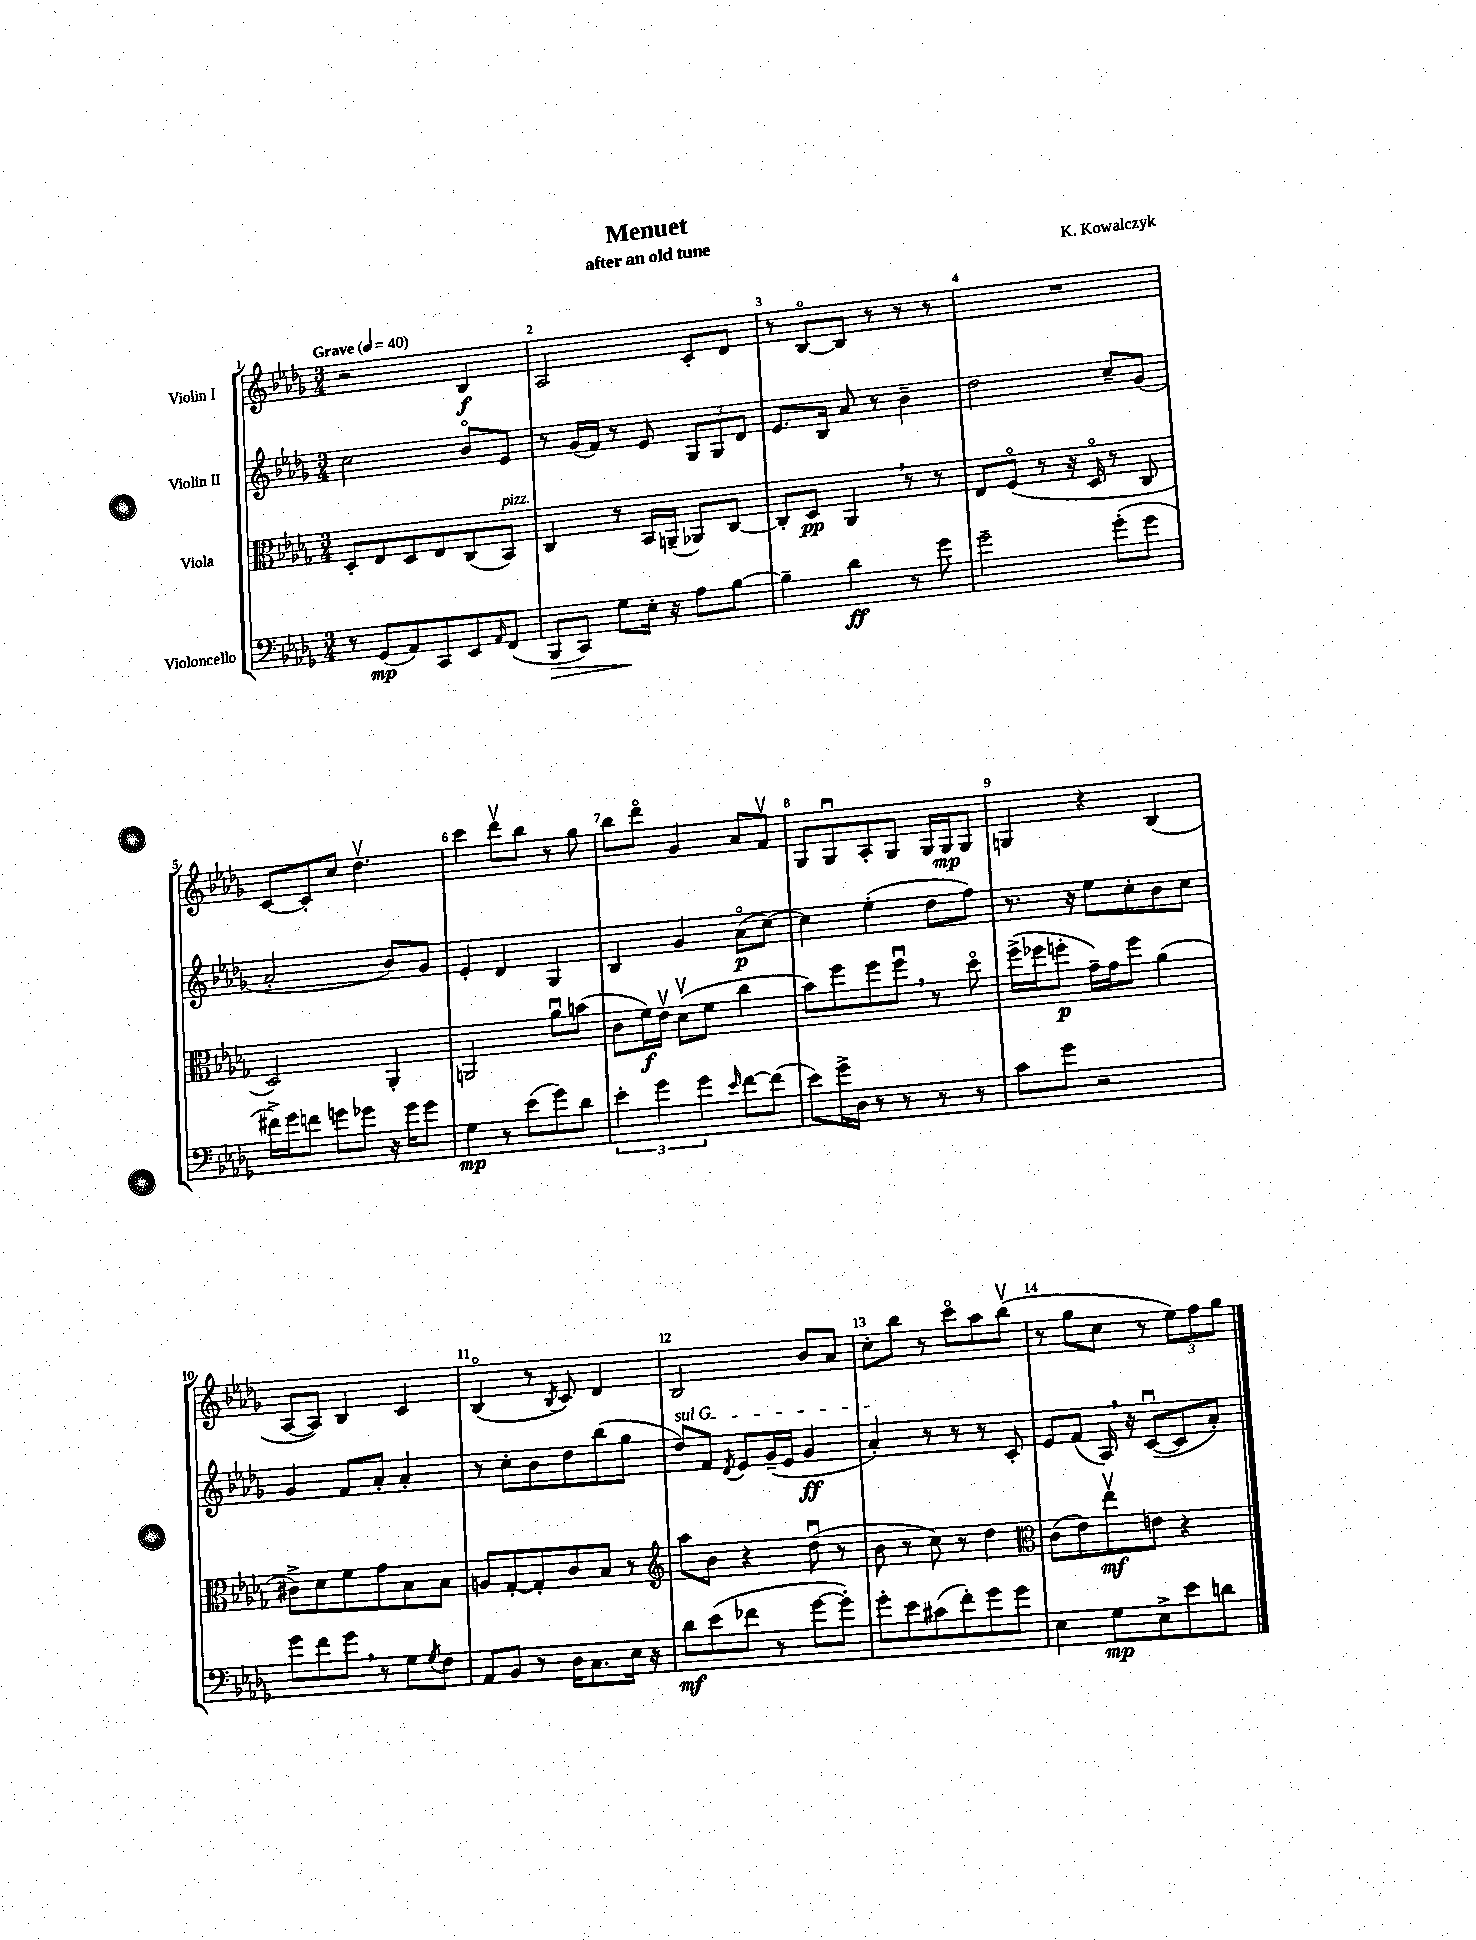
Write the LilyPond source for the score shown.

\header { title = "Menuet" composer = "K. Kowalczyk" subtitle = "after an old tune" }
<<
\new StaffGroup <<
\new Staff = "s0" \with { instrumentName = "Violin I" } {
    \clef treble \key des \major \numericTimeSignature \time 3/4 \tempo "Grave" 4 = 40
    r2 bes4\f |
    aes2 c'8-. des'8 |
    r8 bes8~\flageolet bes8 r8 r8 r8 |
    R2. |
    c'8~ c'8-. c''8 des''4.\upbow |
    c'''4 des'''8\upbow bes''8 r8 ges''8 |
    bes''8 des'''8\flageolet ges'4 aes'8 f'8\upbow |
    ges8 ges8\downbow aes8-. ges8 ges16 ges16\mp ges8 |
    g4 r4 bes4( |
    aes8~ aes8) bes4 c'4 |
    bes4\flageolet( r8 \acciaccatura { bes8 } c'8) des'4 |
    bes2 bes'8 aes'8 |
    c''8-. bes''8 r8 c'''8\flageolet aes''8 bes''8\upbow( |
    r8 ges''8 c''8 r8 \tuplet 3/2 { ees''8) f''8 ges''8 } \bar "|." |
}
\new Staff = "s1" \with { instrumentName = "Violin II" } {
    \clef treble \key des \major \numericTimeSignature \time 3/4
    c''2 bes'8\flageolet ees'8 |
    r8 ges'16( f'16) r8 ees'8 \tuplet 3/2 { ges8 ges8 des'8 } |
    ees'8. bes16 aes'8 r8 bes'4-- |
    des''2 c''8-- ges'8( |
    aes'2-. bes'8) ges'8 |
    ees'4-. des'4 ges4 |
    bes4 ges'4 aes'8\flageolet\p( c''8~) |
    c''4 ees''4-.( des''8 f''8) |
    r8. r16 ees''8 c''8-. bes'8 c''8 |
    ges'4 f'8 aes'8-. aes'4-. |
    r8 c''8-. bes'8 des''8 bes''8( ges''8 |
    \once \override TextSpanner.bound-details.left.text = \markup { \italic "sul G" } des''8\startTextSpan) f'8 \acciaccatura { des'8 } ees'8 ges'16--( ees'16 ges'4\ff |
    aes'4-.\stopTextSpan) r8 r8 r8 c'8-. |
    ees'8 f'8( aes16) \breathe r16 c'8~\downbow( c'8 aes'8-.) \bar "|." |
}
\new Staff = "s2" \with { instrumentName = "Viola" } {
    \clef alto \key des \major \numericTimeSignature \time 3/4
    des8-. ees8 des8 ees8 c8( bes,8^\markup { \italic "pizz." }) |
    c4 r8 bes,16 a,16--( aes,8) c8~ |
    c8-. des8\pp aes,4 \breathe r8 r8 |
    ees8 f8\flageolet( r8 r16 des16\flageolet r8 c8 |
    des2) aes,4-. |
    a,2 aes'8\downbow b'8( |
    c'8 f'16\f) ees'16\upbow des'8\upbow( f'8 c''4 |
    bes'8) f''8 f''8 f''8\downbow \breathe r8 des''8\flageolet |
    f''16->( fes''16 f''8-.\p ges'16--) ges'16 f''8 aes'4( |
    cis'8->) des'8 f'8 ges'8 bes8 bes8 |
    a8 ges8~-. ges8-. c'8 bes8 r8 |
    \clef treble aes''8 bes'8 r4 des''8\downbow( r8 |
    bes'8 r8 c''8) r8 des''4 |
    \clef alto c'8( ees'8) ees''8\upbow\mf e'8 r4 \bar "|." |
}
\new Staff = "s3" \with { instrumentName = "Violoncello" } {
    \clef bass \key des \major \numericTimeSignature \time 3/4
    r8 ges,8\mp( aes,8) c,8 ees,8 \grace { aes,16 } f,8( |
    bes,,8\> c,8) ges8\! ees16-. r16 aes8 bes8~ |
    bes4-- des'4\ff r8 ges'8 |
    ges'2-- ges'8-.( ges'8 |
    fis'16->) ges'16 f'8 g'8 ges'8 r16 ges'16 ges'8 |
    ges4\mp r8 ees'8( ges'8) des'8 |
    \tuplet 3/2 { ees'4-. ges'4 ges'4 } \grace { ees'16 } f'8~ f'8( |
    ees'8) ges'16-> des16 r8 r8 r8 r8 |
    c'8 ges'8 r2 |
    ges'8 f'8 ges'8 \breathe r8 ges8 \acciaccatura { ges8 } f8 |
    aes,8 bes,8 r8 des16 c8. ees16 r16 |
    des'8\mf ees'8( fes'8 r8 ges'8~ ges'8-.) |
    ges'8-. ees'8 cis'8( f'8-.) ges'8 ges'8 |
    ees4 ges8\mp ees8-> ees'8 d'8 \bar "|." |
}
>>
>>
\layout { \context { \Score \override BarNumber.break-visibility = ##(#f #t #t) barNumberVisibility = #all-bar-numbers-visible } }
